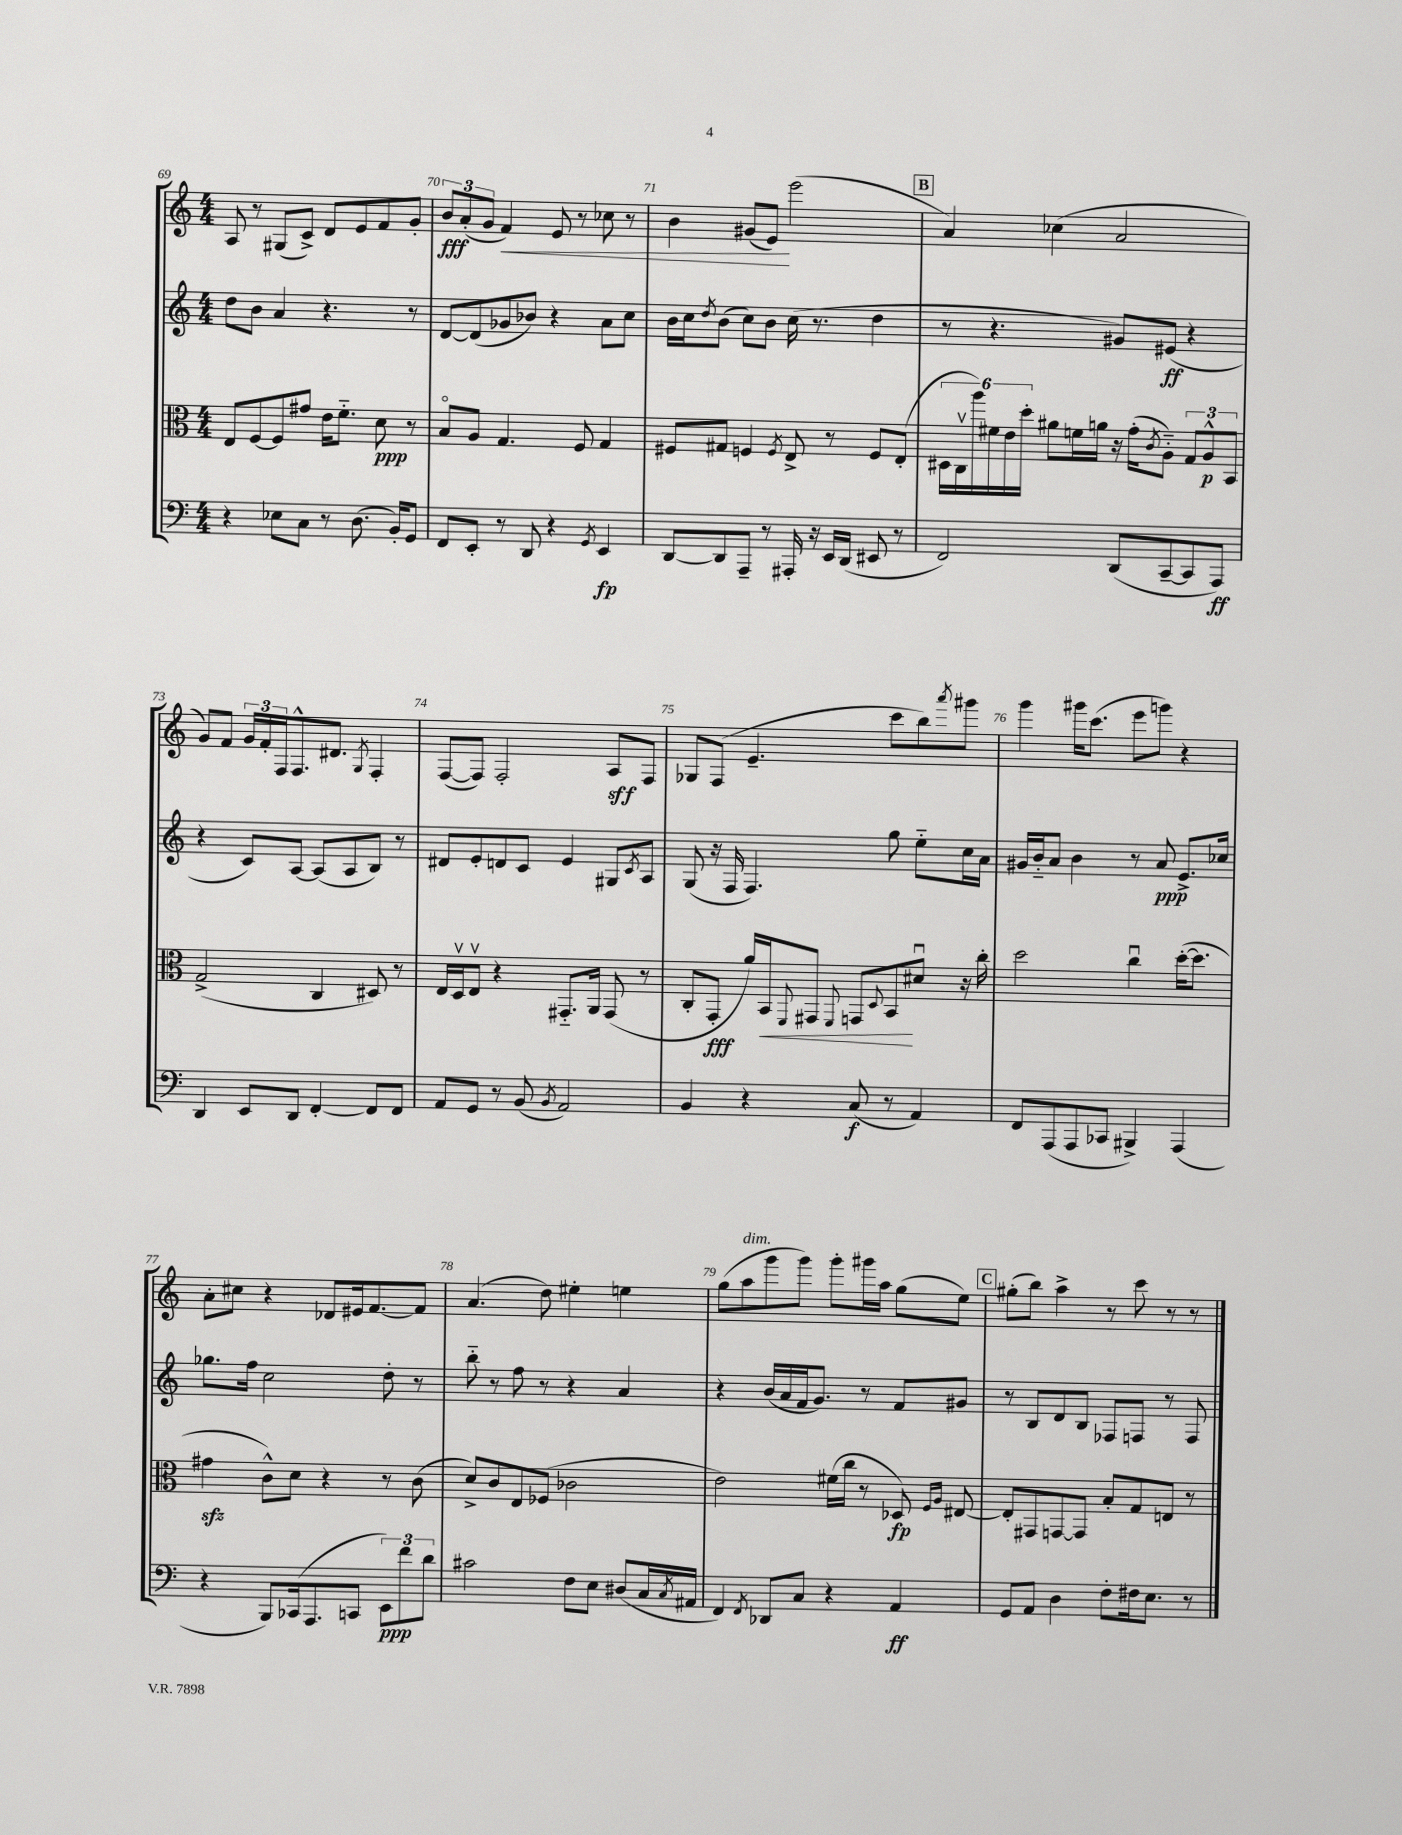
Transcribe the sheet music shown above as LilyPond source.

<<
\new StaffGroup <<
\new Staff = "s0" {
    \clef treble \key c \major \numericTimeSignature \time 4/4
    a8 r8 gis8( c'8->) d'8 e'8 f'8 g'8-. |
    \tuplet 3/2 { b'8\fff a'8-.( g'8 } f'4\<) e'8 r8 ces''8 r8 |
    b'4 gis'8( e'8\!) e'''2( |
    \mark \markup { \box "B" } a'4) ces''4( a'2 |
    g'8) f'8 \tuplet 3/2 { g'16 f'16-. f16 } f8.-^ dis'8. \acciaccatura { g8 } f4-. |
    f8~( f8) f2-. a8\sff f8 |
    ges8 f8( e'4.-- c'''8 b''8) \acciaccatura { a'''8 } gis'''8 |
    g'''4 gis'''16 c'''8.( e'''8 g'''8) r4 |
    a'8-. cis''8 r4 des'8 eis'16 f'8.~ f'8 |
    a'4.( d''8) eis''4-. e''4 |
    g''8( a''8^\markup { \italic "dim." } g'''8 g'''8) g'''8-. gis'''16 a''16 g''8( e''8) |
    \mark \markup { \box "C" } gis''8-.( b''8) a''4-> r8 c'''8 r8 r8 \bar "|." |
}
\new Staff = "s1" {
    \clef treble \key c \major \numericTimeSignature \time 4/4
    d''8 b'8 a'4 r4. r8 |
    d'8~ d'8( ges'8 bes'8) r4 a'8 c''8 |
    b'16 c''16 \acciaccatura { d''8 } b'8( c''8) b'8 c''16( r8. d''4 |
    \mark \markup { \box "B" } r8 r4. gis'8) eis'8\ff( r4 |
    r4 c'8) a8~ a8( a8 b8) r8 |
    dis'8 e'8-. d'8 c'8 e'4 gis8 \acciaccatura { c'8 } a8 |
    g8( r16 f16 f4.) g''8 e''8-_ c''16 a'16 |
    gis'16 b'16-_ a'8 b'4 r8 a'8\ppp e'8.-> ces''16 |
    ges''8. f''16 c''2 d''8-. r8 |
    b''8-_ r8 f''8 r8 r4 a'4 |
    r4 b'16( a'16 f'16 g'8.) r8 f'8 gis'8 |
    \mark \markup { \box "C" } r8 b8 d'8 b8 fes8 f8 r8 f8 \bar "|." |
}
\new Staff = "s2" {
    \clef alto \key c \major \numericTimeSignature \time 4/4
    e8 f8~ f8 gis'8 e'16 f'8.-_ d'8\ppp r8 |
    b8\flageolet a8 g4. f8 g4 |
    fis8 gis8 f4 \acciaccatura { f8 } e8-> r8 f8 e8-.( |
    \mark \markup { \box "B" } \tuplet 6/4 { dis16 c16\upbow a''16) fis'16 e'16 d''16-. } ais'8 f'16 a'16 r16 g'16-.( \acciaccatura { c'8 } a8-_) \tuplet 3/2 { g8 a8-^\p b,8 } |
    g2->( c4 dis8) r8 |
    e16 d16\upbow e8\upbow r4 gis,8.-_ a,16 gis,8( r8 |
    c8-. g,8-.\fff a'16) b,16\< \appoggiatura { f,8 } gis,8 \appoggiatura { f,8 } g,8 \appoggiatura { d8 } b,8\! dis'8\downbow r16 c''16-. |
    d''2 c''4\downbow d''16~-.( d''8. |
    gis'4\sfz c'8-^) d'8 r4 r8 c'8( |
    d'8->) c'8 e8 fes8( ces'2 |
    e'2) fis'16( c''16 r8 des8\fp) \grace { f16 a16 } eis8~ |
    \mark \markup { \box "C" } eis8-. gis,8 g,8~ g,8 b8-. g8 e8 r8 \bar "|." |
}
\new Staff = "s3" {
    \clef bass \key c \major \numericTimeSignature \time 4/4
    r4 ees8 c8 r8 d8.( b,16-.) g,8 |
    f,8 e,8-. r8 d,8 r4 \acciaccatura { g,8 } e,4\fp |
    d,8~ d,8 a,,8-- r8 ais,,16-. r16 e,16 d,16( eis,8 r8 |
    \mark \markup { \box "B" } f,2) d,8( c,8~-- c,8 a,,8\ff) |
    d,4 e,8 d,8 f,4~-. f,8 f,8 |
    a,8 g,8 r8 b,8( \acciaccatura { b,8 } a,2) |
    b,4 r4 c8\f( r8 a,4) |
    f,8 a,,8( a,,8 ces,8 bis,,4->) a,,4( |
    r4 b,,8) ces,16( a,,8. c,8 \tuplet 3/2 { e,8\ppp) f'8 d'8 } |
    cis'2 f8 e8 dis8( c16 \acciaccatura { c8 } ais,16 |
    f,4) \acciaccatura { f,8 } des,8 c8 r4 a,4\ff |
    \mark \markup { \box "C" } g,8 a,8 d4 f8-. fis16 e8. r8 \bar "|." |
}
>>
>>
\layout { \context { \Score currentBarNumber = #69 \override BarNumber.break-visibility = ##(#f #t #t) barNumberVisibility = #all-bar-numbers-visible } }
